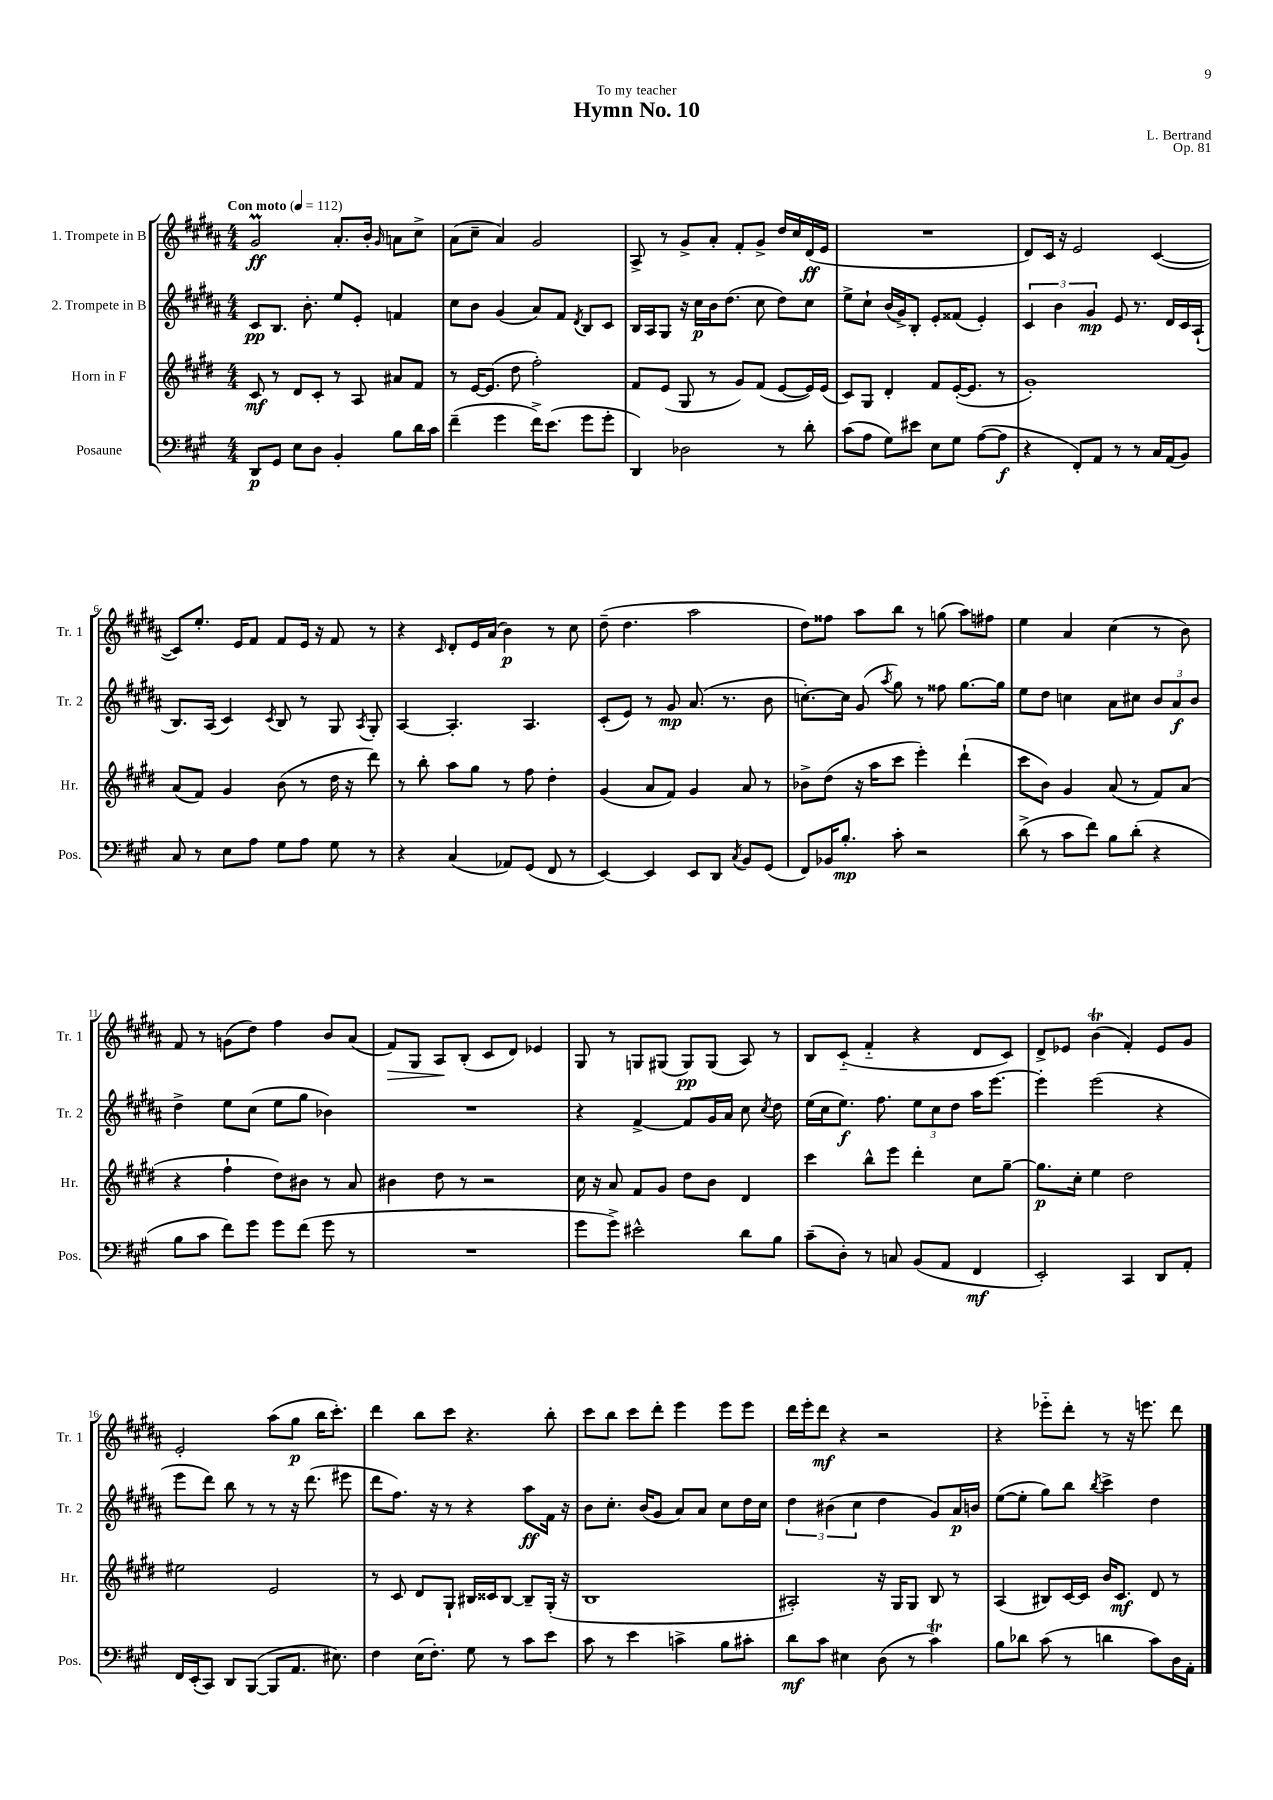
\header { title = "Hymn No. 10" composer = "L. Bertrand" dedication = "To my teacher" opus = "Op. 81" }
<<
\new StaffGroup <<
\new Staff = "s0" \with { instrumentName = "1. Trompete in B" shortInstrumentName = "Tr. 1" } {
    \clef treble \key b \major \numericTimeSignature \time 4/4 \tempo "Con moto" 4 = 112
    \autoBeamOff gis'2\prall\ff ais'8.[-. b'16]-. \grace { gis'16 } a'8[ cis''8]-> |
    ais'8[( cis''8]-- ais'4) gis'2 |
    ais8-> r8 gis'8[-> ais'8]-. fis'8[-. gis'8]-> dis''16[ cis''16 dis'16\ff( e'16] |
    R1 |
    dis'8[) cis'16] r16 e'2 cis'4~( |
    cis'8[) e''8.]-. e'16[ fis'8] fis'8[ e'16] r16 fis'8 r8 |
    r4 \grace { cis'16 } dis'8[-. e'16 ais'16]( b'4\p) r8 cis''8 |
    dis''8--( dis''4. ais''2 |
    dis''8[) fisis''8] ais''8[ b''8] r8 g''8( ais''8[) fis''8] |
    e''4 ais'4 cis''4( r8 b'8) |
    fis'8 r8 g'8[( dis''8]) fis''4 b'8[ ais'8]( |
    fis'8[\>) gis8] ais8[\! b8]-.( cis'8[ dis'8]) ees'4 |
    gis8 r8 g8[ gis8]( gis8[\pp) gis8]( ais8) r8 |
    b8[ cis'8]-_( fis'4-_ r4 dis'8[ cis'8]) |
    dis'8[-> ees'8] b'4\trill( fis'4-.) ees'8[ gis'8] |
    e'2-. ais''8[( gis''8]\p b''16[ cis'''8.]-.) |
    dis'''4 b''8[ cis'''8] r4. b''8-. |
    cis'''8[ b''8] cis'''8[ dis'''8]-. e'''4 e'''8[ e'''8] |
    dis'''16[ e'''16-. dis'''8]\mf r4 r2 |
    r4 ees'''8[-_ dis'''8]-. r8 r16 e'''8. dis'''8 \bar "|." |
}
\new Staff = "s1" \with { instrumentName = "2. Trompete in B" shortInstrumentName = "Tr. 2" } {
    \clef treble \key b \major \numericTimeSignature \time 4/4
    \autoBeamOff cis'8[\pp b8.] b'8.-. e''8[ e'8]-. f'4 |
    cis''8[ b'8] gis'4( ais'8[) fis'8] \acciaccatura { dis'8 } b8[ cis'8] |
    b16[ ais16 gis8] r16 cis''16[\p b'16 dis''8.]( cis''8 dis''8[) cis''8] |
    e''8[-> cis''8]-! b'16[( gis'16->) b8]-. e'8[-. fisis'8]( e'4-.) |
    \tuplet 3/2 { cis'4 b'4 gis'4\mp } e'8 r8. dis'16[ cis'16 ais16]-!( |
    b8.[) ais16]( cis'4) \acciaccatura { cis'8 } b8 r8 gis8 \acciaccatura { ais8 } gis8-. |
    ais4~ ais4.-. ais4. |
    cis'8[-.( e'8]) r8 gis'8\mp ais'8.( r8. b'8 |
    c''8.[~-.) c''16] gis'8( \acciaccatura { ais''8 } gis''8) r8 fisis''8 gis''8.[~ gis''16] |
    e''8[ dis''8] c''4 ais'8[ cis''8] \tuplet 3/2 { b'8[ ais'8\f b'8] } |
    dis''4-> e''8[ cis''8]( e''8[ gis''8] bes'4) |
    R1 |
    r4 fis'4~-> fis'8[ gis'16 ais'16] cis''8 \acciaccatura { cis''8 } dis''8 |
    e''16[( cis''16 e''8.]\f) fis''8. \tuplet 3/2 { e''8[ cis''8 dis''8] } ais''16[ e'''8.]~ |
    e'''4-. e'''2( r4 |
    e'''8[ dis'''8]) b''8 r8 r8 r16 dis'''8.( eis'''8 |
    dis'''8[ fis''8.]) r16 r8 r4 ais''8[\ff fis'16] r16 |
    b'8[ cis''8.]-. b'16[( gis'8] ais'8[) ais'8] cis''8[ dis''16 cis''16] |
    \tuplet 3/2 { dis''4 bis'4( cis''4 } dis''4 gis'8[) ais'16\p b'16] |
    e''8[~( e''8]-. gis''8[) b''8] \acciaccatura { b''8 } cis'''4-> dis''4 \bar "|." |
}
\new Staff = "s2" \with { instrumentName = "Horn in F" shortInstrumentName = "Hr." } {
    \clef treble \key e \major \numericTimeSignature \time 4/4
    \autoBeamOff cis'8\mf r8 dis'8[ cis'8]-. r8 a8 ais'8[ fis'8] |
    r8 e'16[~ e'8.]( dis''8 fis''2-.) |
    fis'8[ e'8]( gis8 r8 gis'8[) fis'8]( e'8[~ e'16) e'16]( |
    cis'8[) gis8] dis'4-. fis'8[ e'16~-.( e'8.] r8 |
    gis'1-.) |
    a'8[( fis'8]) gis'4 b'8( r8 dis''16 r16 dis'''8) |
    r8 b''8-. a''8[ gis''8] r8 fis''8 dis''4-. |
    gis'4( a'8[ fis'8]) gis'4 a'8 r8 |
    bes'8[-> dis''8]( r16 a''16[ cis'''8] e'''4-.) dis'''4-!( |
    cis'''8[ b'8]) gis'4 a'8( r8 fis'8[) a'8]( |
    r4 fis''4-! dis''8[) bis'8] r8 a'8 |
    bis'4 dis''8 r8 r2 |
    cis''16 r16 a'8 fis'8[ gis'8] dis''8[ b'8] dis'4 |
    cis'''4 b''8[-^ e'''8] dis'''4-. cis''8[ gis''8]~-- |
    gis''8.[\p cis''16]-. e''4 dis''2 |
    eis''2 e'2 |
    r8 cis'8 dis'8[ gis8]-! bis16[ cisis'16 bis8]~ bis8[-- gis16]-.( r16 |
    b1 |
    ais2-.) r16 gis16[ gis8] b8 r8 |
    a4( bis8[) cis'16~ cis'16] b'16[ cis'8.]\mf dis'8 r8 \bar "|." |
}
\new Staff = "s3" \with { instrumentName = "Posaune" shortInstrumentName = "Pos." } {
    \clef bass \key a \major \numericTimeSignature \time 4/4
    \autoBeamOff d,8[\p gis,8] e8[ d8] b,4-. b8[ d'16 cis'16] |
    fis'4--( gis'4 fis'16[->) e'8.]( gis'8[ gis'8]-. |
    d,4) des2 r8 d'8-. |
    cis'8[( a8] gis8[) eis'8] e8[ gis8] a8[~( a8]\f |
    r4 fis,8[-.) a,8] r8 r8 cis16[ a,16( b,8]) |
    cis8 r8 e8[ a8] gis8[ a8] gis8 r8 |
    r4 cis4( aes,8[) gis,8]( fis,8 r8 |
    e,4~) e,4 e,8[ d,8] \acciaccatura { cis8 } b,8[ gis,8]( |
    fis,8[) bes,16 b8.]-.\mp cis'8-. r2 |
    d'8->( r8 cis'8[ fis'8]) b8[ d'8]-.( r4 |
    b8[ cis'8] fis'8[) gis'8] gis'8[ fis'8]( gis'8 r8 |
    R1 |
    gis'8[ gis'8]->) eis'2-^ d'8[ b8] |
    cis'8[--( d8]-.) r8 c8 b,8[( a,8] fis,4\mf |
    e,2-.) cis,4 d,8[ a,8]-. |
    fis,16[ e,16-.( cis,8]) d,8[ b,,8]~( b,,8[ a,8.] eis8.) |
    fis4 e16[( fis8.]-.) gis8 r8 cis'8[ e'8] |
    cis'8 r8 e'4 c'4-> b8[ cis'8]-. |
    d'8[\mf cis'8] eis4 d8( r8 cis'4\trill) |
    b8[ des'8] cis'8( r8 d'4 cis'8[) d16 a,16]-. \bar "|." |
}
>>
>>
